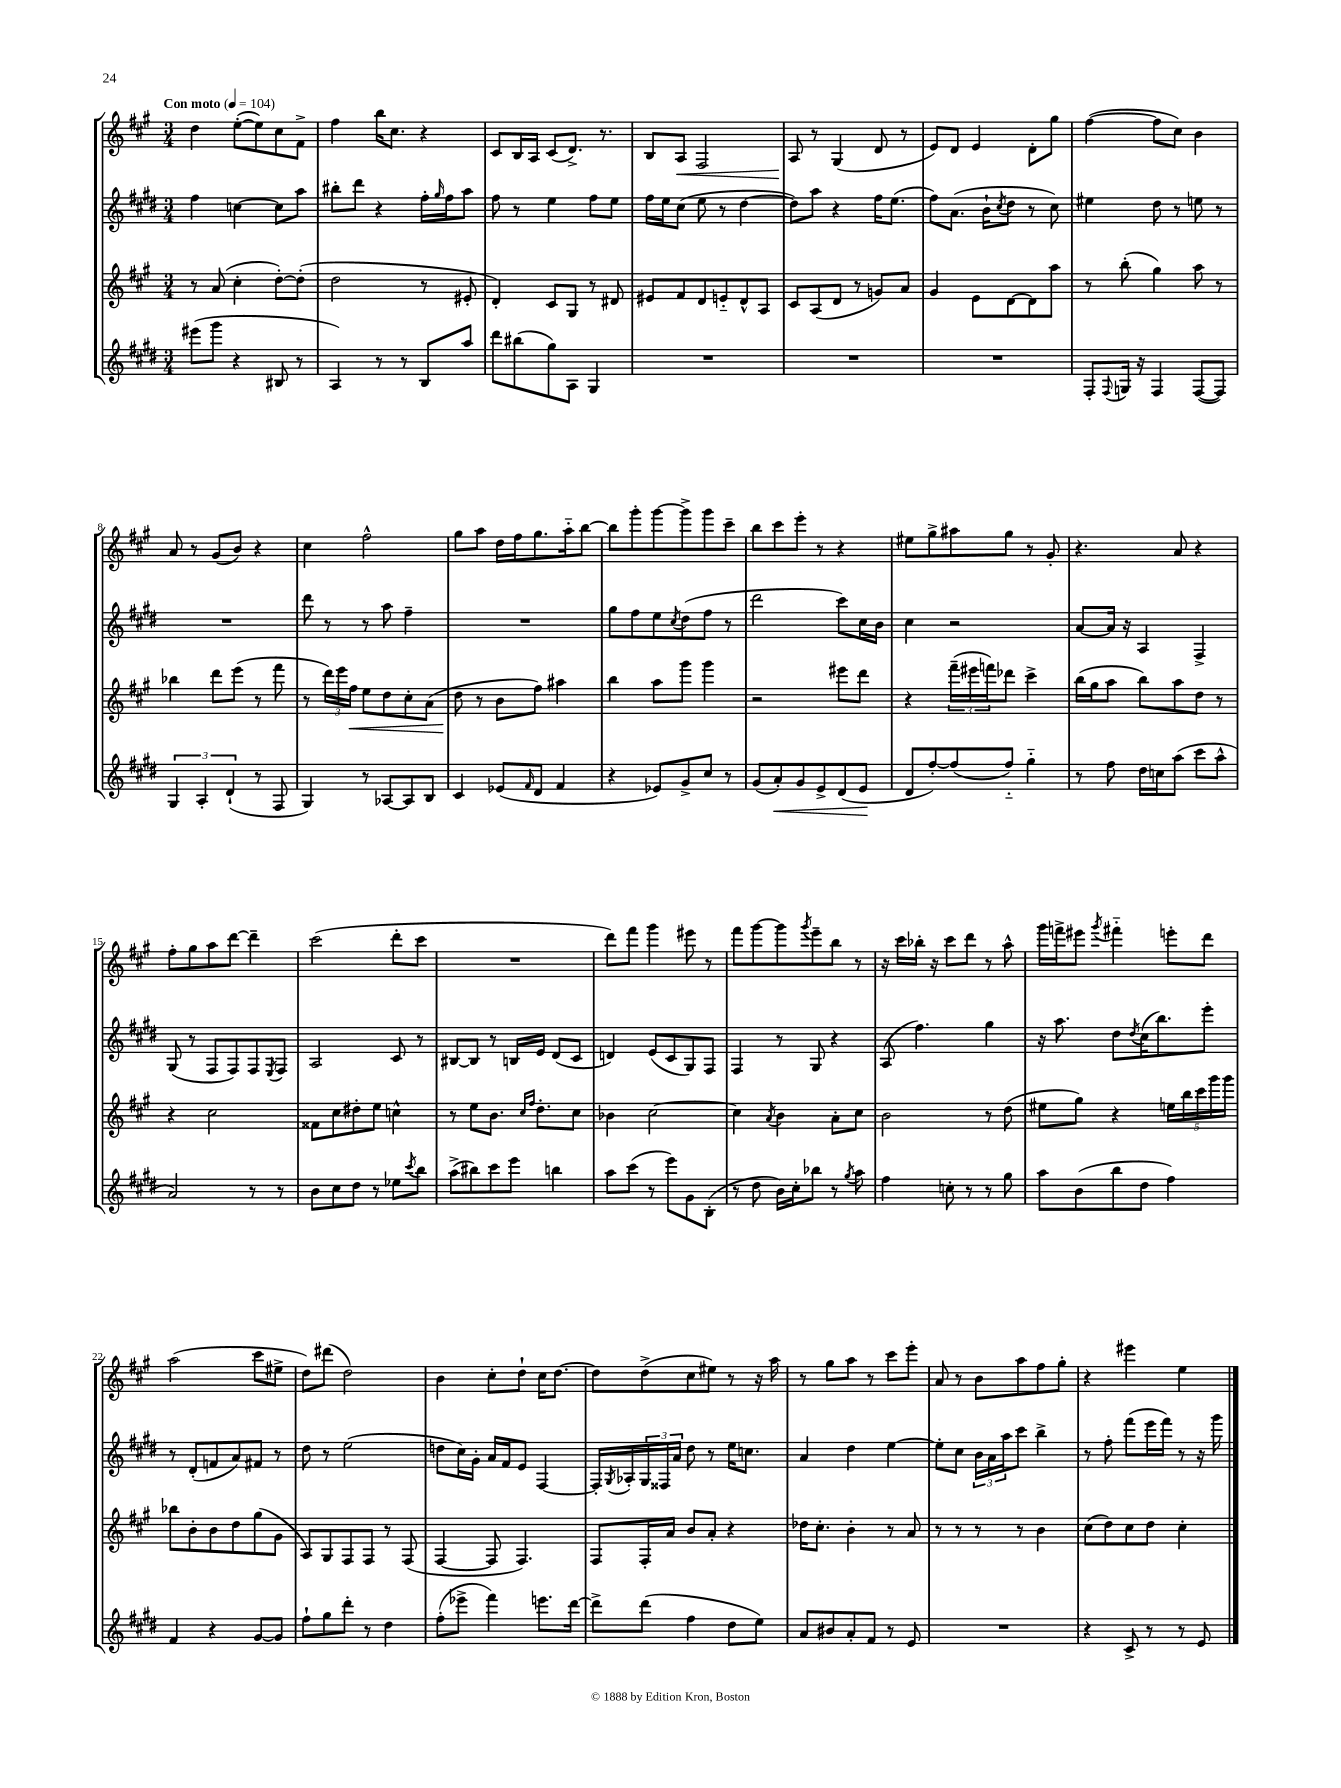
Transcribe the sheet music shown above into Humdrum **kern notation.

**kern	**kern	**kern	**kern
*staff4	*staff3	*staff2	*staff1
*clefG2	*clefG2	*clefG2	*clefG2
*k[f#c#g#d#]	*k[f#c#g#]	*k[f#c#g#d#]	*k[f#c#g#]
*M3/4	*M3/4	*M3/4	*M3/4
*MM104	*MM104	*MM104	*MM104
(8eee#\L	8r	4ff#\	4dd\
8ggg#\J	(8a/	.	.
4r	4cc#'\	[4cc\	([8ee'\L
.	.	.	8ee\])
8B#/	[8dd'\L)	8cc\]L	8cc#\
8r	(8dd'\]J	8aa\J	8f#^\J
=	=	=	=
4A/)	2dd\	8bb#'\L	4ff#\
.	.	8ddd#\J	.
8r	.	4r	16bb\LK
.	.	.	8.cc#\J
8r	.	.	.
8B/L	8r	16ff#'\LL	4r
.	.	16qqgg#/	.
.	.	16ff#\J	.
8aa/J	8e#'/	8aa\J	.
=	=	=	=
8ddd#\L	4d'/)	8ff#\	8c#/L
(8bb#\	.	8r	16B/L
.	.	.	16A/JJ
8gg#\)	8c#/L	4ee\	(8c#/L
8A\J	8G#/J	.	8.d^/J)
4G#/	8r	8ff#\L	.
.	.	.	8.r
.	8d#/	8ee\J	.
=	=	=	=
2.r	8e#/L	16ff#\LL	8B/L
.	.	16ee\J	.
.	8f#/	(8cc#\J	8A/J
.	8d/	8ee\	2F#/
.	8e'~/	8r	.
.	8d^^/	[4dd#\	.
.	8A/J	.	.
=	=	=	=
2.r	8c#/L	8dd#\]L)	8A/
.	(8A/	8aa\J	8r
.	8d/J	4r	(4G#/
.	8r	.	.
.	8g/L)	16ff#\LK	8d/
.	.	(8.ee\J	.
.	8a/J	.	8r
=	=	=	=
2.r	4g#/	8ff#\L)	8e/L)
.	.	(8.a\J	8d/J
.	8e\L	.	4e/
.	.	16b`\LK	.
.	.	8qcc#/	.
.	[8d\	8dd#\J	.
.	8d\]	8r	8d'\L
.	8aa\J	8cc#\)	8gg#\J
=	=	=	=
8F#'/L	8r	4ee#\	([4ff#\
8qqF#/	.	.	.
16G/Jk	(8bb'\	.	.
16r	.	.	.
4F#/	4gg#\)	8dd#\	8ff#\]L
.	.	8r	8cc#\J)
([8F#/L	8aa\	8ee\	4b\
8F#/]J)	8r	8r	.
=	=	=	=
6G#/	4bb-\	2.r	8a/
.	.	.	8r
6A'/	.	.	.
.	8ddd\L	.	(8g#/L
(6d#`/	.	.	.
.	(8eee\J	.	8b/J)
8r	8r	.	4r
8F#/	8fff#\	.	.
=	=	=	=
4G#/)	8r	8ddd#\	4cc#\
.	24ddd\LL)	8r	.
.	24eee\	.	.
.	24ff#\JJ	.	.
8r	8ee\L	8r	2ff#^^\
[8A-/L	8dd\	8aa\	.
8A-/]	8cc#'\	4ff#~\	.
8B/J	(8a\J	.	.
=	=	=	=
4c#/	8dd\	2.r	8gg#\L
.	8r	.	8aa\J
(8e-/L	8b\L	.	16dd\LL
.	.	.	16ff#\J
16qqf#/	.	.	.
8d#/J	8ff#\J)	.	8.gg#\
4f#/	4aa#\	.	.
.	.	.	16aa'~\k
.	.	.	[8bb\J
=	=	=	=
4r	4bb\	8gg#\L	8bb\]L
.	.	8ff#\	8ggg#'\
8e-/L)	8aa\L	8ee\	[8ggg#\
.	.	8qcc#/	.
8g#^/	8ggg#\J	(8dd#\	8ggg#^\]
8cc#/J	4ggg#\	8ff#\J	8ggg#\
8r	.	8r	8ccc#~\J
=	=	=	=
(8g#/L	2r	2ddd#\	8bb\L
8a'/)	.	.	8ccc#\
8g#/	.	.	8eee'\J
8e^/	.	.	8r
(8d#/	8eee#\L	8ccc#\L)	4r
8e/J	8ddd\J	16cc#\L	.
.	.	16b\JJ	.
=	=	=	=
8d#/L	4r	4cc#\	8ee#\L
[8ff#'/)	.	.	8gg#^\
(8ff#/]	(24fff#~\LL	2r	8aa#\
.	24eee#\	.	.
.	24fff\J)	.	.
8ff#'~/J)	8ddd-\J	.	8gg#\J
4gg#'~\	4ccc#^\	.	8r
.	.	.	8g#'/
=	=	=	=
8r	(16bb\LL	[8a/L	4.r
.	16gg#\J	.	.
8ff#\	8aa\J	16a/]Jk	.
.	.	16r	.
16dd#\LL	8bb\L)	4A/	.
16cc\J	.	.	.
(8aa\J	8aa\	.	8a/
8ccc#\L	8dd\J	4F#^/	4r
8aa^^\J	8r	.	.
=	=	=	=
2a/)	4r	(8G#/	8ff#'\L
.	.	8r	8gg#\
.	2cc#\	8F#/L	8aa\
.	.	8F#/)	[8ddd\J
8r	.	8F#/	4ddd~\]
.	.	8qE/	.
8r	.	8F#/J	.
=	=	=	=
8b\L	8f##\L	2A/	(2ccc#\
8cc#\	8cc#\	.	.
8dd#\J	8dd#'\	.	.
8r	8ee\J	.	.
8ee-\L	4cc^^\	8c#/	8ddd'\L
8qccc#/	.	.	.
8bb\J	.	8r	8ccc#\J
=	=	=	=
(8aa^\L	8r	[8B#/L	2.r
8bb#\)	8ee\L	8B#/]J	.
8ccc#\	8.b\J	8r	.
8eee\J	.	16B/LL	.
.	16qqcc#/LL	.	.
.	16qqff#/JJ	.	.
.	8.dd'\L	16e/JJ	.
4bb\	.	(8d#/L	.
.	8cc#\J	8c#/J	.
=	=	=	=
8aa\L	4b-\	4d/)	8ddd\L)
(8ccc#\J	.	.	8fff#\J
8r	[2cc#\	(8e/L	4ggg#\
8eee\L)	.	8c#/	.
8g#\	.	8G#/)	8eee#\
(8B'\J	.	8F#/J	8r
=	=	=	=
8r	4cc#\]	4F#/	8fff#\L
8dd#\	.	.	[8ggg#\
.	8qa/	.	.
16b\LL)	4b\	8r	8ggg#\]
16cc#'\J	.	.	.
.	.	.	8qggg#/
8bb-\J	.	8G#/	8eee~\
8r	8a'\L	4r	8bb\J
8qgg#/	.	.	.
8aa\	8cc#\J	.	8r
=	=	=	=
4ff#\	2b\	(8A/	16r
.	.	.	16ccc#\LL
.	.	4.ff#\)	16bb-'\JJ
.	.	.	16r
8cc'\	.	.	8ccc#\L
8r	.	.	8ddd\J
8r	8r	4gg#\	8r
8gg#\	(8dd\	.	8aa^^\
=	=	=	=
8aa\L	8ee#\L	16r	16ggg#\LL
.	.	8.aa\	16fff^\J
(8b\	8gg#\J)	.	8eee#\J
.	.	.	8qggg#/
8bb\	4r	8dd#\L	4fff#'~\
.	.	8qdd#/	.
8dd#\J	.	(16cc#\K	.
.	.	8.bb\)	.
4ff#\)	20ee\LL	.	8eee'\L
.	20bb\	.	.
.	20ccc#\	.	.
.	.	8eee'\J	8ddd\J
.	20ggg#\	.	.
.	20ggg#\JJ	.	.
=	=	=	=
4f#/	8bb-\L	8r	(2aa\
.	8b'\	(8d#'/L	.
4r	8b\	8f/	.
.	8dd\	8a/)	.
[8g#/L	(8gg#\	8f#/J	8ccc#\L
8g#/]J	8g#\J	8r	8ee#^\J
=	=	=	=
8ff#`\L	8A/L)	8dd#\	8dd\L)
8gg#\	8G#/	8r	(8ddd#\J
8ddd#'\J	8F#/	(2ee\	2dd\)
8r	8F#/J	.	.
4dd#\	8r	.	.
.	(8F#/	.	.
=	=	=	=
(8ff#'\L	[4F#/	8dd\L	4b\
8eee-^\J	.	16cc#\L)	.
.	.	16g#'\JJ	.
4fff#\)	8F#/]	16a/LL	8cc#'\L
.	.	16f#/J	.
.	4.F#/)	8e/J	8dd`\J
8.eee\L	.	[4F#/	16cc#\LK
.	.	.	[8.dd\J
[16ddd#\Jk	.	.	.
=	=	=	=
8ddd#^\]L	8F#/L	16F#'/]LL	8dd\]L
.	.	8qG#/	.
.	.	16A-'/	.
(8ddd#\J	16F#'/L	24G#/	(8dd^\
.	.	24F##/	.
.	16a/JJ	.	.
.	.	24a/JJ	.
4ff#\	8b/L	8dd#\	8cc#\
.	8a'/J	8r	8ee#\J)
8dd#\L	4r	16ee\LK	8r
.	.	8.cc\J	.
8ee\J)	.	.	16r
.	.	.	16aa\
=	=	=	=
8a/L	16dd-\LK	4a/	8r
.	8.cc#'\J	.	.
8b#/	.	.	8gg#\L
8a'/	4b'\	4dd#\	8aa\J
8f#/J	.	.	8r
8r	8r	[4ee\	8ccc#\L
8e/	8a/	.	8eee'\J
=	=	=	=
2.r	8r	8ee'\]L	8a/
.	8r	8cc#\J	8r
.	8r	24b\LL	8b\L
.	.	24a\	.
.	.	24aa\J	.
.	8r	8ccc#\J	8aa\
.	4b\	4bb^\	8ff#\
.	.	.	8gg#'\J
=	=	=	=
4r	(8cc#\L	8r	4r
.	8dd\)	8ff#'\	.
8c#^/	8cc#\	(8fff#\L	4eee#\
8r	8dd\J	16eee\L	.
.	.	16fff#\JJ)	.
8r	4cc#'\	8r	4ee\
8e/	.	16r	.
.	.	16ggg#\	.
==	==	==	==
*-	*-	*-	*-
